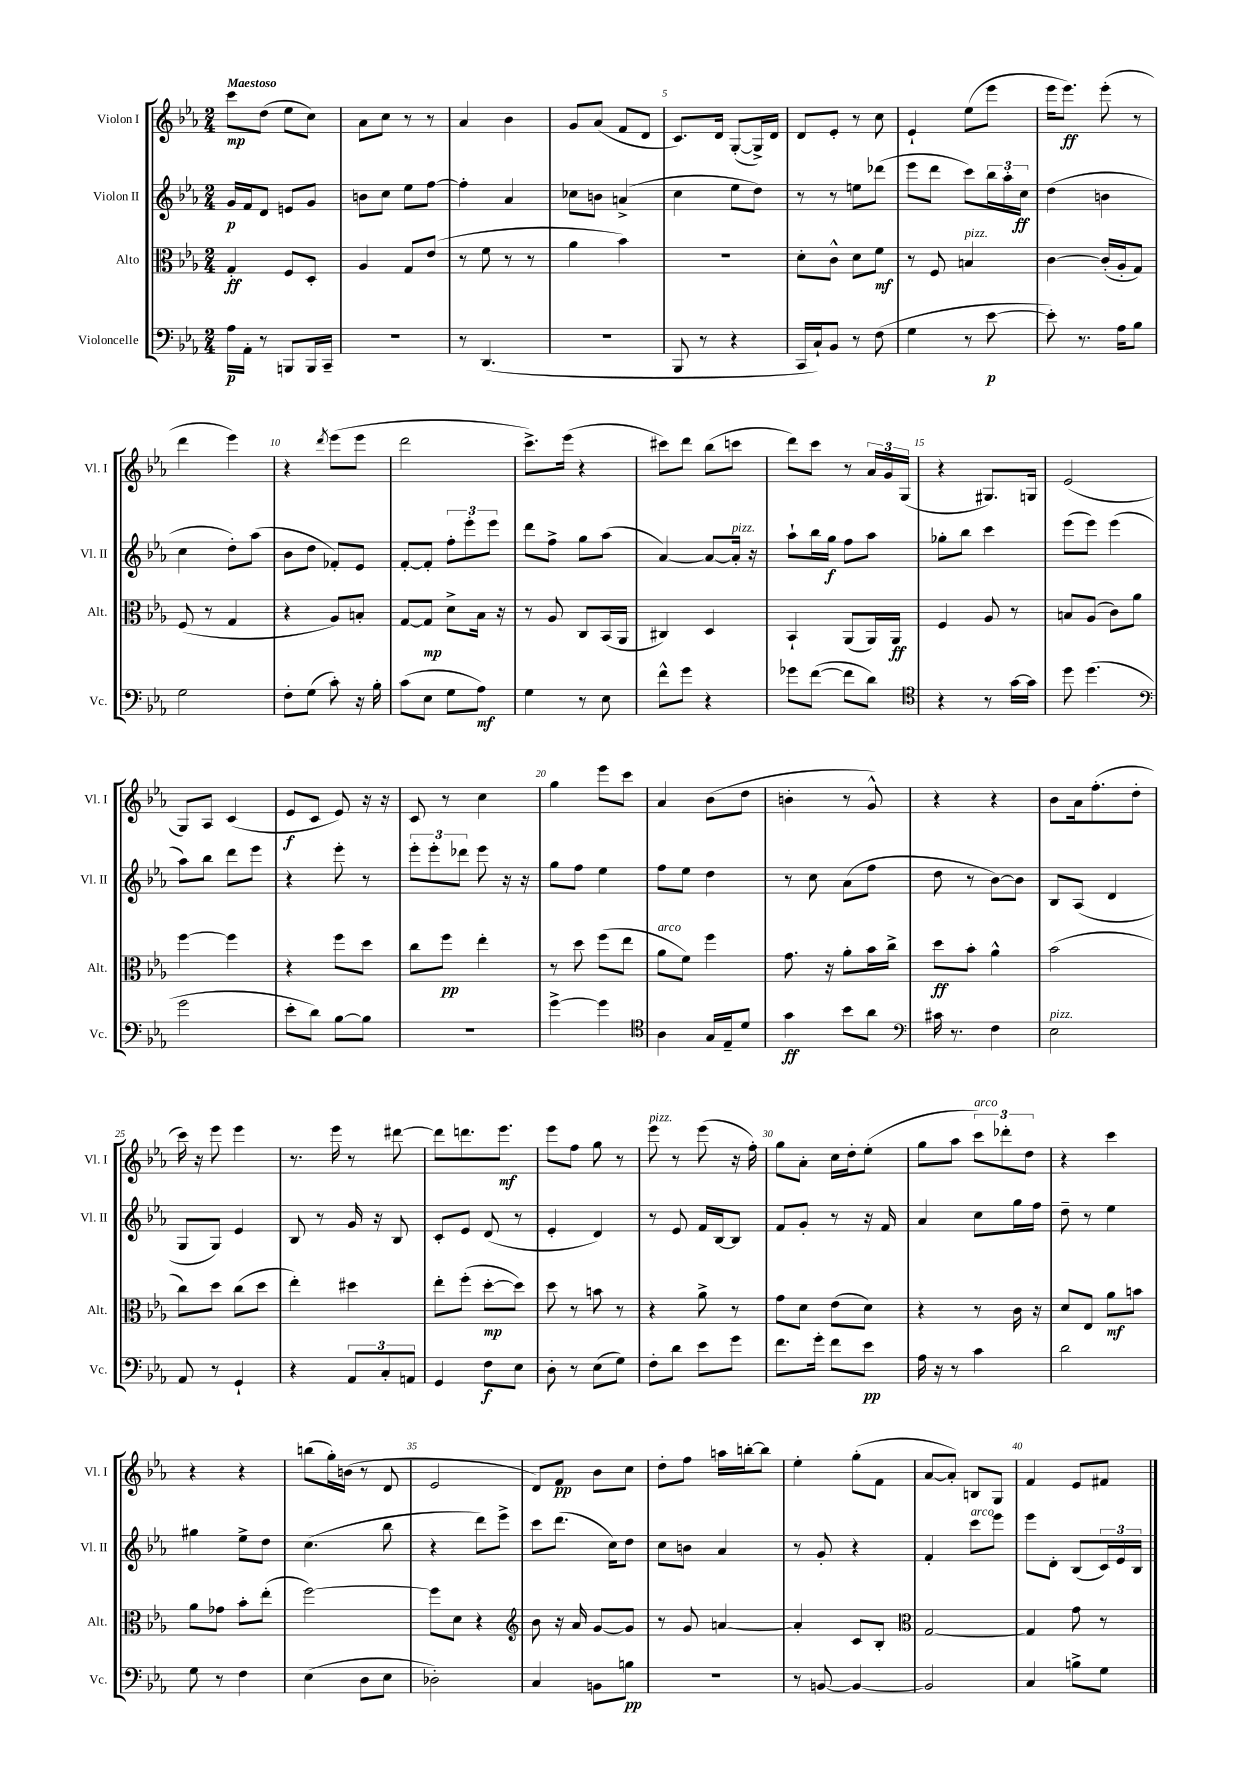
<<
\new StaffGroup <<
\new Staff = "s0" \with { instrumentName = "Violon I" shortInstrumentName = "Vl. I" } {
    \clef treble \key ees \major \numericTimeSignature \time 2/4 \tempo "Maestoso"
    c'''8\mp d''8( ees''8 c''8) |
    aes'8 c''8 r8 r8 |
    aes'4 bes'4 |
    g'8 aes'8( f'8 d'8 |
    c'8.) d'16 g8~-.( g16->) d'16 |
    d'8 ees'8-. r8 c''8 |
    ees'4-! ees''8( ees'''8 |
    ees'''16 ees'''8.\ff) ees'''8-.( r8 |
    d'''4 ees'''4) |
    r4 \acciaccatura { d'''8 } ees'''8( ees'''8 |
    d'''2 |
    c'''8.->) ees'''16( r4 |
    cis'''8) d'''8 bes''8( c'''8 |
    d'''8) c'''8 r8 \tuplet 3/2 { aes'16 g'16 g16( } |
    r4 gis8.) g16 |
    ees'2( |
    g8) aes8 c'4( |
    ees'8\f c'8 ees'8) r16 r16 |
    c'8 r8 c''4 |
    g''4 ees'''8 c'''8 |
    aes'4 bes'8( d''8 |
    b'4-. r8 g'8-^) |
    r4 r4 |
    bes'8 aes'16 f''8.-.( d''8-. |
    c'''16) r16 ees'''8 ees'''4 |
    r8. ees'''16 r8 dis'''8~ |
    dis'''8 d'''8. ees'''8.\mf |
    ees'''8 f''8 g''8 r8 |
    ees'''8^\markup { \italic "pizz." } r8 ees'''8( r16 f''16-.) |
    g''8 aes'8-. c''16 d''16-. ees''8-.( |
    g''8 aes''8 \tuplet 3/2 { c'''8^\markup { \italic "arco" }) des'''8-. d''8 } |
    r4 c'''4 |
    r4 r4 |
    b''8( g''16-.) b'16( r8 d'8 |
    ees'2 |
    d'8) f'8\pp bes'8 c''8 |
    d''8-. f''8 a''16 b''16~-. b''8 |
    ees''4-. g''8-.( f'8 |
    aes'8~ aes'8-.) b8 g8 |
    f'4 ees'8 fis'8 \bar "|." |
}
\new Staff = "s1" \with { instrumentName = "Violon II" shortInstrumentName = "Vl. II" } {
    \clef treble \key ees \major \numericTimeSignature \time 2/4
    g'16\p f'16 d'8 e'8 g'8 |
    b'8 c''8 ees''8 f''8~ |
    f''4-. aes'4 |
    ces''8 b'8 a'4->( |
    c''4 ees''8 d''8) |
    r8 r8 e''8 des'''8( |
    ees'''8 d'''8 c'''8) \tuplet 3/2 { bes''16 aes''16-. c''16\ff } |
    d''4( b'4 |
    c''4 d''8-.) aes''8( |
    bes'8 d''8 fes'8-.) ees'8 |
    f'8~-. f'8-. \tuplet 3/2 { f''8-. ees'''8-. ees'''8 } |
    d'''8 f''8-> g''8 aes''8( |
    aes'4~) aes'8~ aes'16-.^\markup { \italic "pizz." } r16 |
    aes''8-! bes''16 g''16\f f''8 aes''8 |
    ges''8-. bes''8 c'''4 |
    ees'''8( ees'''8) ees'''4( |
    aes''8) bes''8 d'''8 ees'''8 |
    r4 ees'''8-. r8 |
    \tuplet 3/2 { ees'''8-. ees'''8-. des'''8 } ees'''8 r16 r16 |
    g''8 f''8 ees''4 |
    f''8 ees''8 d''4 |
    r8 c''8 aes'8( f''8 |
    d''8 r8 bes'8~) bes'8 |
    bes8 aes8( d'4 |
    g8 g8) ees'4 |
    bes8 r8 g'16 r16 bes8 |
    c'8-. ees'8 d'8( r8 |
    ees'4-. d'4) |
    r8 ees'8 f'16 bes16~ bes8 |
    f'8 g'8-. r8 r16 f'16 |
    aes'4 c''8 g''16 f''16 |
    d''8-- r8 ees''4 |
    gis''4 ees''8-> d''8 |
    c''4.( bes''8 |
    r4 d'''8) ees'''8-> |
    c'''8 d'''8.( c''16) d''8 |
    c''8 b'8 aes'4 |
    r8 g'8-. r4 |
    f'4-. c'''8^\markup { \italic "arco" } ees'''8 |
    ees'''8 d'8-. bes8( \tuplet 3/2 { c'16) ees'16 bes16 } \bar "|." |
}
\new Staff = "s2" \with { instrumentName = "Alto" shortInstrumentName = "Alt." } {
    \clef alto \key ees \major \numericTimeSignature \time 2/4
    g4-.\ff f8 d8-. |
    aes4 g8 ees'8( |
    r8 f'8 r8 r8 |
    aes'4 bes'4) |
    r2 |
    d'8-. c'8-^ d'8 f'8\mf |
    r8 f8 b4^\markup { \italic "pizz." } |
    c'4~ c'16-.( aes16-. g8) |
    f8( r8 g4 |
    r4 aes8) b8-. |
    g8~ g8\mp d'8-> bes16 r16 |
    r8 aes8 c8 bes,16( aes,16 |
    cis4) d4 |
    bes,4-! aes,8( aes,16) aes,16\ff |
    f4 aes8 r8 |
    b8 aes8( c'8) aes'8 |
    f''4~ f''4 |
    r4 f''8 d''8 |
    c''8 f''8\pp ees''4-. |
    r8 d''8 f''8( ees''8 |
    aes'8^\markup { \italic "arco" } f'8) f''4 |
    g'8. r16 aes'8-. bes'16 c''16-> |
    d''8\ff bes'8-. aes'4-^ |
    bes'2( |
    c''8) d''8 c''8( d''8 |
    ees''4-.) dis''4 |
    ees''8-. f''8-.( d''8~-.\mp d''8) |
    d''8 r8 b'8 r8 |
    r4 aes'8-> r8 |
    g'8 d'8 ees'8( d'8) |
    r4 r8 c'16 r16 |
    d'8 ees8 aes'8\mf b'8 |
    aes'8 ges'8 bes'8-. ees''8-.( |
    f''2~) |
    f''8 d'8 r4 |
    \clef treble bes'8 r16 aes'16 g'8~ g'8 |
    r8 g'8 a'4~ |
    a'4-. c'8 bes8-. |
    \clef alto g2~ |
    g4 g'8 r8 \bar "|." |
}
\new Staff = "s3" \with { instrumentName = "Violoncelle" shortInstrumentName = "Vc." } {
    \clef bass \key ees \major \numericTimeSignature \time 2/4
    aes16\p aes,16-. r8 b,,8 b,,16 c,16-- |
    R2 |
    r8 d,4.( |
    r2 |
    bes,,8 r8 r4 |
    c,16 c16-!) bes,8 r8 f8( |
    g4 r8 ees'8~\p |
    ees'8-.) r8. aes16 bes8 |
    g2 |
    f8-. g8( c'8-.) r16 bes16-. |
    c'8( ees8 g8 aes8\mf) |
    g4 r8 ees8 |
    f'8-^ g'8 r4 |
    ges'8 f'8~( f'8 d'8) |
    \clef tenor r4 r8 g'16~ g'16 |
    d''8 d''4.( |
    \clef bass g'2 |
    ees'8-. d'8) bes8~ bes8 |
    r2 |
    g'4~-> g'4 |
    \clef tenor aes4 g16 ees16-- d'8 |
    g'4\ff bes'8 aes'8 |
    \clef bass cis'16 r8. f4 |
    ees2^\markup { \italic "pizz." } |
    aes,8 r8 g,4-! |
    r4 \tuplet 3/2 { aes,8 c8-. a,8 } |
    g,4 f8\f ees8 |
    d8-. r8 ees8( g8) |
    f8-. d'8 ees'8 g'8 |
    f'8. g'16-. f'8 ees'8\pp |
    aes16 r16 r8 c'4 |
    d'2 |
    g8 r8 f4 |
    ees4( d8 ees8 |
    des2-.) |
    c4 b,8 b8\pp |
    R2 |
    r8 b,8~ b,4~ |
    b,2 |
    c4 b8-> g8 \bar "|." |
}
>>
>>
\layout { \context { \Score \override BarNumber.break-visibility = ##(#f #t #t) barNumberVisibility = #(every-nth-bar-number-visible 5) } }
